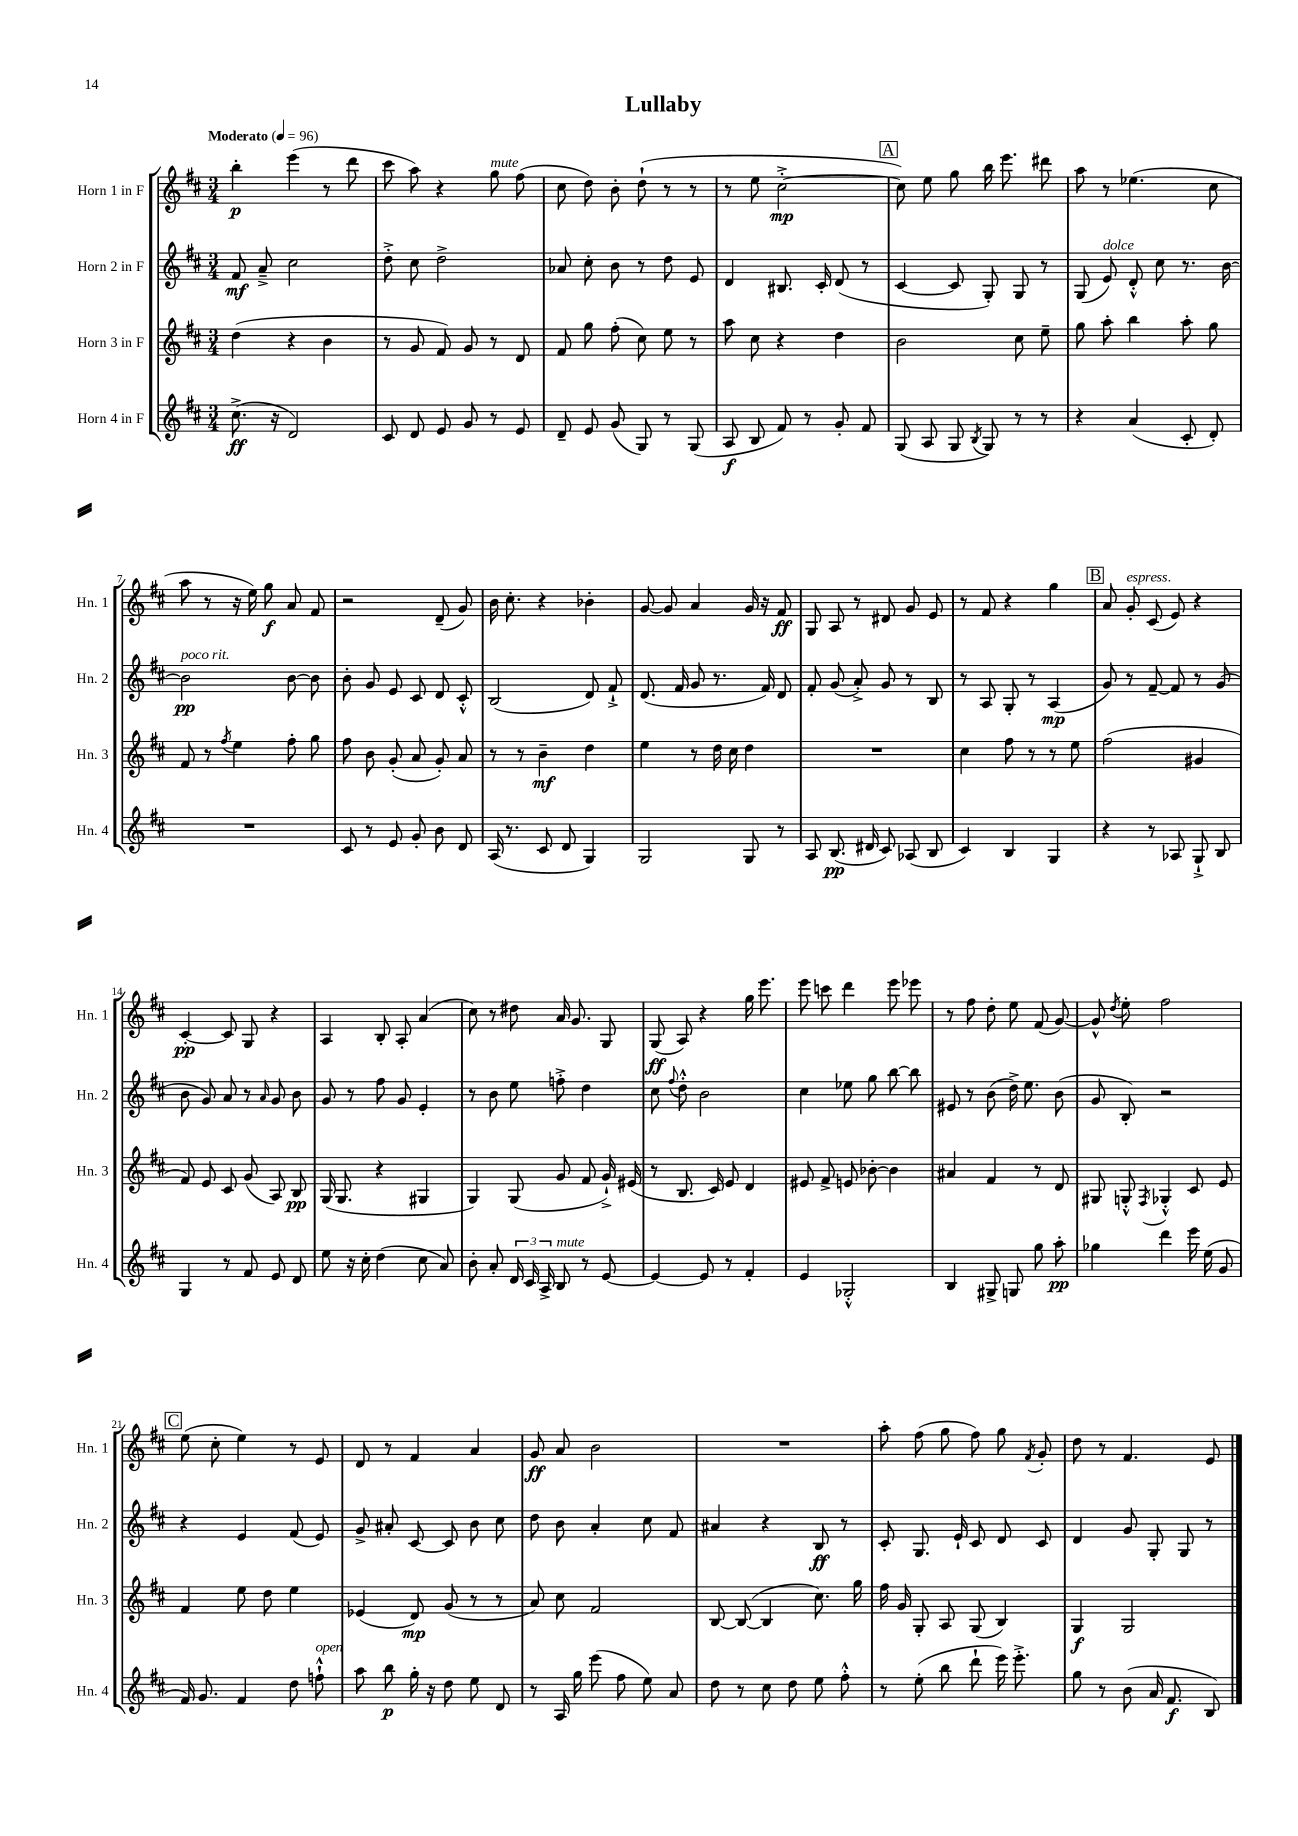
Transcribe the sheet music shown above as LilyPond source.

\header { title = "Lullaby" }
<<
\new StaffGroup <<
\new Staff = "s0" \with { instrumentName = "Horn 1 in F" shortInstrumentName = "Hn. 1" } {
    \clef treble \key d \major \numericTimeSignature \time 3/4 \tempo "Moderato" 4 = 96
    \autoBeamOff b''4-.\p e'''4( r8 d'''8 |
    cis'''8 a''8) r4 g''8^\markup { \italic "mute" } fis''8( |
    cis''8 d''8) b'8-. d''8-!( r8 r8 |
    r8 e''8 cis''2~-.->\mp |
    \mark \markup { \box "A" } cis''8) e''8 g''8 b''16 e'''8. dis'''8 |
    a''8 r8 ees''4.( cis''8 |
    a''8 r8 r16 e''16) g''8\f a'8 fis'8 |
    r2 d'8--( g'8) |
    b'16 cis''8.-. r4 bes'4-. |
    g'8~ g'8 a'4 g'16 r16 fis'8\ff |
    g8 a8 r8 dis'8 g'8 e'8 |
    r8 fis'8 r4 g''4 |
    \mark \markup { \box "B" } a'8 g'8-.^\markup { \italic "espress." } cis'8( e'8) r4 |
    cis'4~-.\pp cis'8 g8 r4 |
    a4 b8-. a8-. a'4( |
    cis''8) r8 dis''8 a'16 g'8. g8 |
    g8\ff( a8) r4 g''16 e'''8. |
    e'''8 c'''8 d'''4 e'''8 ees'''8 |
    r8 fis''8 d''8-. e''8 fis'8( g'8~) |
    g'8-^ \acciaccatura { d''8 } e''8-. fis''2 |
    \mark \markup { \box "C" } e''8( cis''8-. e''4) r8 e'8 |
    d'8 r8 fis'4 a'4 |
    g'8\ff a'8 b'2 |
    R2. |
    a''8-. fis''8( g''8 fis''8) g''8 \acciaccatura { fis'8 } g'8-. |
    d''8 r8 fis'4. e'8 \bar "|." |
}
\new Staff = "s1" \with { instrumentName = "Horn 2 in F" shortInstrumentName = "Hn. 2" } {
    \clef treble \key d \major \numericTimeSignature \time 3/4
    \autoBeamOff fis'8\mf a'8---> cis''2 |
    d''8-.-> cis''8 d''2-> |
    aes'8 cis''8-. b'8 r8 d''8 e'8 |
    d'4 bis8. cis'16-. d'8( r8 |
    \mark \markup { \box "A" } cis'4~ cis'8 g8-.) g8 r8 |
    g8( e'8^\markup { \italic "dolce" }) d'8-.-^ cis''8 r8. b'16~ |
    b'2\pp^\markup { \italic "poco rit." } b'8~ b'8 |
    b'8-. g'8 e'8 cis'8 d'8 cis'8-.-^ |
    b2( d'8) fis'8-!-> |
    d'8.( fis'16 g'8 r8. fis'16) d'8 |
    fis'8-. g'8( a'8-.->) g'8 r8 b8 |
    r8 a8 g8-. r8 a4\mp( |
    \mark \markup { \box "B" } g'8) r8 fis'8~-- fis'8 r8 g'8( |
    b'8 g'8) a'8 r8 \grace { a'16 } g'8 b'8 |
    g'8 r8 fis''8 g'8 e'4-. |
    r8 b'8 e''8 f''8-.-> d''4 |
    cis''8 \appoggiatura { fis''8 } d''8-.-^ b'2 |
    cis''4 ees''8 g''8 b''8~ b''8 |
    eis'8 r8 b'8( d''16->) e''8. b'8( |
    g'8 b8-.) r2 |
    \mark \markup { \box "C" } r4 e'4 fis'8( e'8) |
    g'8-> ais'8-. cis'8~ cis'8 b'8 cis''8 |
    d''8 b'8 a'4-. cis''8 fis'8 |
    ais'4 r4 b8\ff r8 |
    cis'8-. g8. e'16-! cis'8 d'8 cis'8 |
    d'4 g'8 g8-. g8 r8 \bar "|." |
}
\new Staff = "s2" \with { instrumentName = "Horn 3 in F" shortInstrumentName = "Hn. 3" } {
    \clef treble \key d \major \numericTimeSignature \time 3/4
    \autoBeamOff d''4( r4 b'4 |
    r8 g'8 fis'8) g'8 r8 d'8 |
    fis'8 g''8 fis''8-.( cis''8) e''8 r8 |
    a''8 cis''8 r4 d''4 |
    \mark \markup { \box "A" } b'2 cis''8 e''8-- |
    g''8 a''8-. b''4 a''8-. g''8 |
    fis'8 r8 \acciaccatura { fis''8 } e''4 fis''8-. g''8 |
    fis''8 b'8 g'8-.( a'8 g'8-.) a'8 |
    r8 r8 b'4--\mf d''4 |
    e''4 r8 d''16 cis''16 d''4 |
    R2. |
    cis''4 fis''8 r8 r8 e''8 |
    \mark \markup { \box "B" } fis''2( gis'4 |
    fis'8) e'8 cis'8 g'8( a8) b8\pp |
    g16( g8. r4 gis4 |
    g4) g8( g'8 fis'8 g'16-!->) eis'16( |
    r8 b8. cis'16) e'8 d'4 |
    eis'8 fis'8-> e'8 bes'8~-. bes'4 |
    ais'4 fis'4 r8 d'8 |
    gis8 g8-.-^ \acciaccatura { fis8 } ges4-.-^ cis'8 e'8 |
    \mark \markup { \box "C" } fis'4 e''8 d''8 e''4 |
    ees'4( d'8\mp) g'8( r8 r8 |
    a'8) cis''8 fis'2 |
    b8~ b8~( b4 cis''8.) g''16 |
    fis''16 g'16 g8-. a8 g8( b4) |
    g4\f g2 \bar "|." |
}
\new Staff = "s3" \with { instrumentName = "Horn 4 in F" shortInstrumentName = "Hn. 4" } {
    \clef treble \key d \major \numericTimeSignature \time 3/4
    \autoBeamOff cis''8.->\ff( r16 d'2) |
    cis'8 d'8 e'8 g'8 r8 e'8 |
    d'8-- e'8 g'8( g8) r8 g8( |
    a8\f b8 fis'8) r8 g'8-. fis'8 |
    \mark \markup { \box "A" } g8( a8 g8 \acciaccatura { b8 } g8) r8 r8 |
    r4 a'4( cis'8-. d'8-.) |
    R2. |
    cis'8 r8 e'8 g'8-. b'8 d'8 |
    a16( r8. cis'8 d'8 g4) |
    g2 g8 r8 |
    a8 b8.\pp( dis'16 cis'8) aes8( b8 |
    cis'4) b4 g4 |
    \mark \markup { \box "B" } r4 r8 aes8 g8-!-> b8 |
    g4 r8 fis'8 e'8 d'8 |
    e''8 r16 cis''16-. d''4( cis''8 a'8) |
    b'8-. a'8-. \tuplet 3/2 { d'16 cis'16 a16-> } b8^\markup { \italic "mute" } r8 e'8~ |
    e'4~ e'8 r8 fis'4-. |
    e'4 ges2-.-^ |
    b4 gis8-> g8 g''8 a''8-.\pp |
    ges''4 d'''4 e'''16 e''16( g'8 |
    \mark \markup { \box "C" } fis'16) g'8. fis'4 d''8 f''8-!-^^\markup { \italic "open" } |
    a''8 b''8\p g''16-. r16 d''8 e''8 d'8 |
    r8 a16 g''16 e'''8( fis''8 e''8) a'8 |
    d''8 r8 cis''8 d''8 e''8 fis''8-.-^ |
    r8 e''8-.( b''8 d'''8-! e'''16) e'''8.-.-> |
    g''8 r8 b'8( a'16 fis'8.\f b8) \bar "|." |
}
>>
>>
